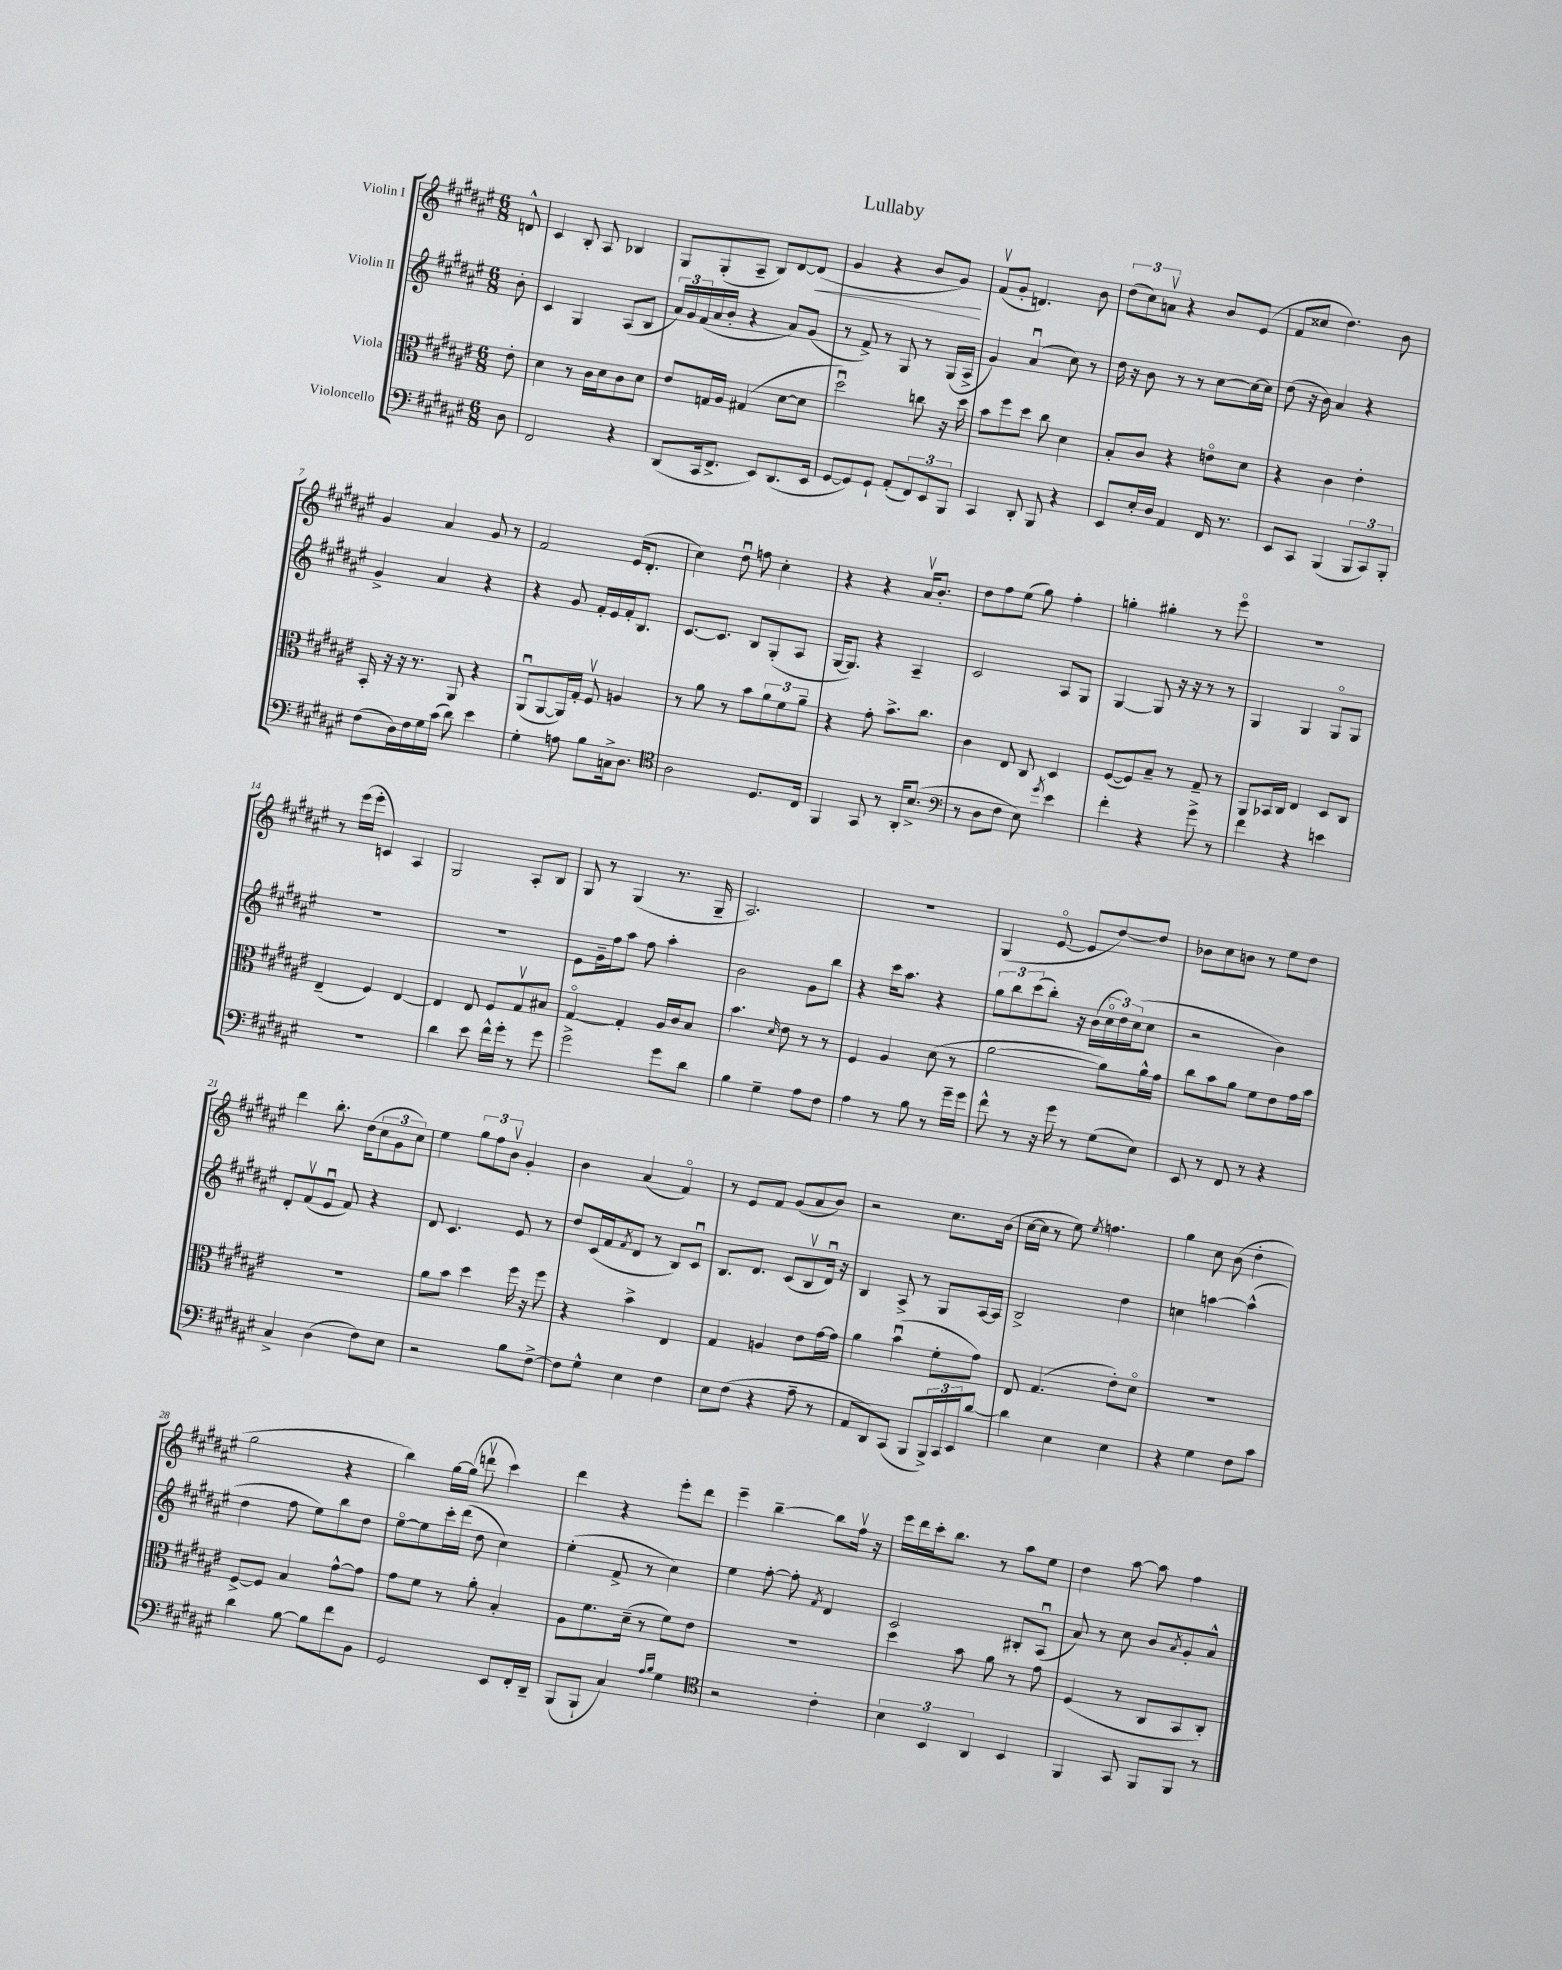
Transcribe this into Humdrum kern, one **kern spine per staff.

**kern	**kern	**kern	**kern	**dynam
*part4	*part3	*part2	*part1	*part1
*staff4	*staff3	*staff2	*staff1	*staff1
*I"Violoncello	*I"Viola	*I"Violin II	*I"Violin I	*
*clefF4	*clefC3	*clefG2	*clefG2	*
*k[f#c#g#d#a#e#]	*k[f#c#g#d#a#e#]	*k[f#c#g#d#a#e#]	*k[f#c#g#d#a#e#]	*
*M6/8	*M6/8	*M6/8	*M6/8	*
=	=	=	=	=
8D#\	8e#'\	8b'\	8dn^^/	.
=1	=1	=1	=1	=1
2FF#/	4d#\	4c#/	4c#/	.
.	8r	4G#/	8B'/	.
.	16c#\LL	.	8A#/	.
.	16d#\J	.	.	.
4r	8c#\	(8A#/L	4B-X/	.
.	8d#\J	8B/J	.	.
=2	=2	=2	=2	=2
(8DD#/L	8e#/L	24a#/LL)	8G#/L	.
.	.	24g#/	.	.
.	.	(24f#/	.	.
16CC#/k	16Gn/L	16a#/	(8G#'/	.
8.FF#^/J	16A#/JJ	16b'/JJ	.	.
.	(4G#X/	4r	8A#~/J	.
8EE#/L)	.	.	8B/L)	.
(8.DD#/	[8d#\L	8a#/L)	[8d#/	.
!	!	!	!	!LO:HP:b
.	8d#\J]	(8g#/J	(8d#/J]	<
16EE#/Jk	.	.	.	.
=3	=3	=3	=3	=3
[8GG#/L	2dd#u\)	8r	4g#/	.
8GG#/])	.	8f#^/)	.	.
8GG#`/J	.	8r	4r	.
(8AA#'/L	.	8G#/	.	.
12FF#/)	8ccn\	8r	8b/L	.
12EE#/	.	.	.	.
.	16r	(16G#/LL	8g#/J)	.
12BBB/J	.	.	.	.
.	16dd#\	16A#^/JJ	.	.
.	.	.	.	[
=4	=4	=4	=4	=4
4CC#/	8b\L	4g#/)	(8f#v/L	.
.	8ff#\	.	8g#'/J	.
8DD#'/	8dd#\J	(4a#u/	4.dn/)	.
8BBB/	8cc#\	.	.	.
4r	4d#\	8cc#\)	.	.
.	.	8r	8b\	.
=5	=5	=5	=5	=5
8EE#/L	8B'/L	16dd#\	(12dd#\L	.
.	.	16r	.	.
.	.	.	12cc#\)	.
16E#'/L	8c#/J	8b\	.	.
.	.	.	12anv\J	.
16D#/JJ	.	.	.	.
4AA#/	4r	8r	4r	.
.	.	8r	.	.
16FF#/	8en\L	[8cc#\L	8b/L	.
8.r	.	.	.	.
.	8d#\J	16cc#\L_	(8e#/J	.
.	.	16cc#\JJ]	.	.
=6	=6	=6	=6	=6
8EE#/L	4r	(8dd#\	8f#/L	.
8CC#/J	.	16r	8cc##X/J	.
.	.	16b\)	.	.
(4BBB/	4c#\	4a#/	4.dd#\)	.
12BBB/L	4e#'\	4r	.	.
12CC#/)	.	.	.	.
.	.	.	8b\	.
12BBB'/J	.	.	.	.
!!LO:LB:g=z
=7	=7	=7	=7	=7
(8F#\L	16BB'/	4g#^/	4g#/	.
.	16r	.	.	.
16D#\L)	16r	.	.	.
16F#\	8.r	.	.	.
16G#\	.	4a#/	4a#/	.
(16c#\JJ	.	.	.	.
8d#\)	8AA#/	.	.	.
4e#\	4r	4r	8g#/	.
.	.	.	8r	.
=8	=8	=8	=8	=8
4G#'\	(8AA#u/L	4r	2f#/	.
.	[8AA#/	.	.	.
8An\	16AA#/L])	8g#/	.	.
.	16G#'/JJ	.	.	.
8B\L	8F#v/	16f#'/LL	.	.
.	.	16e#/	.	.
16Cn^\k	4An/	16f#'/J	(16e#/KL	.
8.D#\J	.	8.B/J	8.d#'/J	.
=9	=9	=9	=9	=9
*clefC4	*	*	*	*
2A#\	8r	[8.c#/L	4cc#\)	.
.	8a#\	.	.	.
.	.	8.c#/J]	.	.
.	8r	.	8dd#u\	.
.	8b\L	8B/L	8ffn\	.
8.D#/L	12a#\	(8G#'/	4cc#'\	.
.	12f#\	.	.	.
.	.	8A#/J	.	.
.	12a#~\J	.	.	.
16C#/Jk	.	.	.	.
=10	=10	=10	=10	=10
4FF#/	4r	[16G#/KL	4r	.
.	.	8.G#/J])	.	.
8GG#/	8g#'\	4r	4r	.
8r	8.b^\L	.	.	.
16AA#'/KL	.	4A#~/	16a#v/KL	.
(8.B^/J	8.cc#\J	.	8.b'/J	.
=11	=11	=11	=11	=11
*clefF4	*	*	*	*
8r	4c#\	2c#/	8dd#\L	.
8D#\L	.	.	8ff#\	.
8F#\J	8E#/	.	(8ee#\J	.
8E#\)	8C#/	.	8gg#\)	.
8qg#/	.	.	.	.
4e#\	4D#/	8A#/L	4ff#'\	.
.	.	8G#/J	.	.
=12	=12	=12	=12	=12
4f#'\	([8F#/L	[4G#/	4ggn'\	.
.	8F#/])	.	.	.
4r	8B~/J	8G#/]	4gg#X'\	.
.	8r	16r	.	.
.	.	16r	.	.
8g#^\	8G#~/	8r	8r	.
8r	8r	8r	8eee#\	.
=13	=13	=13	=13	=13
4f#\	8AA#/L	4G#/	2.r	.
.	16BB-X/L	.	.	.
.	16C#/JJ	.	.	.
4r	4E#/	4G#/	.	.
4en\	8D#/L	8G#/L	.	.
.	8C#/J	8G#/J	.	.
!!LO:LB:g=z
=14	=14	=14	=14	=14
2.r	(4E#~/	2.r	8r	.
.	.	.	(16eee#\LL	.
.	.	.	16eee#'\JJ	.
.	4F#/)	.	4cn/)	.
.	[4E#/	.	4A#/	.
=15	=15	=15	=15	=15
4d#\	4E#/]	2.r	2G#/	.
8e#\	8E#/	.	.	.
16f#^^\LL	8F#/L	.	.	.
16g#'\JJ	.	.	.	.
8r	8G#v/	.	8A#'/L	.
8g#\	8B#X/J	.	8B/J	.
=16	=16	=16	=16	=16
2g#^\	[4G#/	8e#\L	8G#/	.
.	.	16g#~\L	8r	.
.	.	16ff#\J	.	.
.	4G#'/]	8aa#\J	(4G#/	.
.	.	8ff#\	.	.
8g#\L	16A#/LL	4aa#'\	8.r	.
.	16c#/J	.	.	.
8d#\J	8B/J	.	.	.
.	.	.	16G#~/	.
=17	=17	=17	=17	=17
4B\	4.b\	2b\	2.A#/)	.
4G#~\	.	.	.	.
.	16qqd#/	.	.	.
.	8e#\	.	.	.
8A#\L	8r	8g#\L	.	.
8F#\J	8r	8bb\J	.	.
=18	=18	=18	=18	=18
4A#\	4F#/	4r	2.r	.
8r	4A#/	16ccc#\KL	.	.
.	.	8.aa#\J	.	.
8B\	.	.	.	.
8r	(8d#\	4r	.	.
16g#~\LL	8r	.	.	.
16g#\JJ	.	.	.	.
=19	=19	=19	=19	=19
8f#^^\	[2a#\	12gg#\L	(4G#/	.
.	.	12bb\	.	.
8r	.	.	.	.
.	.	(12ccc#\	.	.
16r	.	8bb'\J)	[8e#/	.
16g#\	.	.	.	.
8r	.	16r	8e#/L]	.
.	.	(16b\LL	.	.
(8G#\L	8a#\L])	24cc#\	[8dd#/)	.
.	.	24dd#\)	.	.
.	.	(24cc#\J	.	.
8E#\J)	16a#^^\L	8cc#\J	8dd#/J]	.
.	16g#\JJ	.	.	.
=20	=20	=20	=20	=20
8EE#/	8cc#\L	2r	8b-X\L	.
8r	8b\	.	8cc#\	.
8FF#/	8a#\J	.	8bn\J	.
8r	8f#\L	.	8r	.
4r	8e#\	4b\)	8ee#\L	.
.	16g#\L	.	8dd#\J	.
.	16b\JJ	.	.	.
!!LO:LB:g=z
=21	=21	=21	=21	=21
4C#^/	2.r	8d#'/L	4ddd#\	.
.	.	(8f#v/	.	.
(4D#\	.	8e#u/J	8.bb'\	.
.	.	8f#/)	.	.
.	.	.	(16dd#\KL	.
8F#\L)	.	4r	12cc#\	.
.	.	.	12g#\	.
8E#\J	.	.	.	.
.	.	.	12cc#\J)	.
=22	=22	=22	=22	=22
2r	8a#\L	8d#/	4ee#\	.
.	8b\J	4.c#/	.	.
.	4dd#\	.	12gg#\L	.
.	.	.	12ff#\	.
.	.	.	12bv\J	.
8B\L	16ff#\	8e#/	4g#'/	.
.	16r	.	.	.
[8F#^\J	8ff#\	8r	.	.
=23	=23	=23	=23	=23
8F#\L]	4r	8dd#/L	4b\	.
8G#^^\J	.	(16c#/L	.	.
.	.	16f#/J	.	.
.	.	8qf#/	.	.
4E#\	4b^\	8d#/J	(4a#/	.
.	.	8r	.	.
4F#\	4E#/	8B/L)	4f#/)	.
.	.	8c#u/J	.	.
=24	=24	=24	=24	=24
8E#\L	4G#/	8.B/L	8r	.
(8F#\J	.	.	8e#/L	.
.	.	8.d#/J	.	.
4r	4An/	.	8f#/J	.
.	.	(8c#/L	(8g#/L	.
8A#~\	8e#\L	8Bv/	8a#/	.
8r	[16g#\L	16d#u/Jk)	8b/J)	.
.	16g#\JJ]	16r	.	.
=25	=25	=25	=25	=25
8AA#/L	4a#\	4B/	2r	.
8DD#/)	.	.	.	.
(8CC#/J	(4bu\	8A#^/	.	.
8BBB/L	.	8r	.	.
24BBB^/L)	8f#'\L	8G#/L	8.cc#\L	.
24CC#/	.	.	.	.
24EE#/J	.	.	.	.
[8d#/J	8g#\J)	[16A#/L	.	.
.	.	16A#/JJ]	(16b\Jk	.
=26	=26	=26	=26	=26
4d#\]	8E#/	2B^/	[16cc#\LL	.
.	.	.	16cc#\JJ]	.
.	(4.G#/	.	8r	.
4E#\	.	.	8ee#\)	.
.	.	.	8qee#/	.
.	.	.	4.ffn\	.
4E#\	8e#'\L)	4dd#\	.	.
.	8d#\J	.	.	.
=27	=27	=27	=27	=27
4r	2.r	4ccn\	4gg#\	.
4G#\	.	[4aan\	8cc#\	.
.	.	.	(8b\	.
8F#\L	.	(4aa^^\]	4dd#'\	.
8c#\J	.	.	.	.
!!LO:LB:g=z
=28	=28	=28	=28	=28
4d#\	[8F#^/L	4dd#\	2gg#\	.
.	8F#/J]	.	.	.
[8B\	4B/	8ff#\	.	.
8B\L]	.	8ee#\L)	.	.
8f#\	[8g#^^\L	8bb\	4r	.
8BB\J	8g#\J]	8dd#\J	.	.
=29	=29	=29	=29	=29
2GG#/	8g#\L	[8ee#\L	4bb\)	.
.	8f#\J	8ee#\]	.	.
.	8r	16ccc#'\L	[16gg#\LL	.
.	.	(16ddd#\JJ	(16gg#\JJ]	.
.	8a#'\	8dd#\	8dddnv\	.
8EE#/L	4B'/	4cc#\)	4ccc#\)	.
16FF#'/L	.	.	.	.
16DD#~/JJ	.	.	.	.
=30	=30	=30	=30	=30
(8BBB/L	8A#\L	(4ee#'\	4ddd#\	.
8BBB`/J	8.f#\	.	.	.
4C#/)	.	8f#^/	4r	.
.	(16d#~\Jk	.	.	.
.	8r	8r	.	.
16qqA#/LL	.	.	.	.
16qqB/JJ	.	.	.	.
4G#\	8f#\L)	4cc#\)	8eee#'\L	.
.	8e#\J	.	8ddd#\J	.
=31	=31	=31	=31	=31
*clefC4	*	*	*	*
2r	2.r	4ee#\	4eee#~\	.
.	.	[8ff#'\	[4bb~\	.
.	.	8ff#'\]	.	.
.	.	8qf#/	.	.
4c#'\	.	4d#/	8bb\L]	.
.	.	.	16ff#v\Jk	.
.	.	.	16r	.
=32	=32	=32	=32	=32
6B\	4dd#\	2c#/	16eee#\LL	.
.	.	.	16ddd#\	.
.	.	.	16ccc#'\J	.
6BB/	.	.	.	.
.	.	.	8.bb\J	.
.	8b\	.	.	.
6AA#/	.	.	.	.
.	8a#\	.	8r	.
4BB/	8r	8B#X'/L	8aa#\L	.
.	8g#\	(8A#u/J	8ee#\J	.
=33	=33	=33	=33	=33
4FF#/	(4F#/	8a#/)	4dd#\	.
.	.	8r	.	.
8GG#/	8r	8cc#\	[8aa#\	.
8FF#/L	8C#/L	8b/L	8aa#\]	.
.	.	8qa#/	.	.
8FF#/J	8BB/	8g#'/	4ff#\	.
8r	8C#'/J)	8a#^^/J	.	.
==	==	==	==	==
*-	*-	*-	*-	*-
